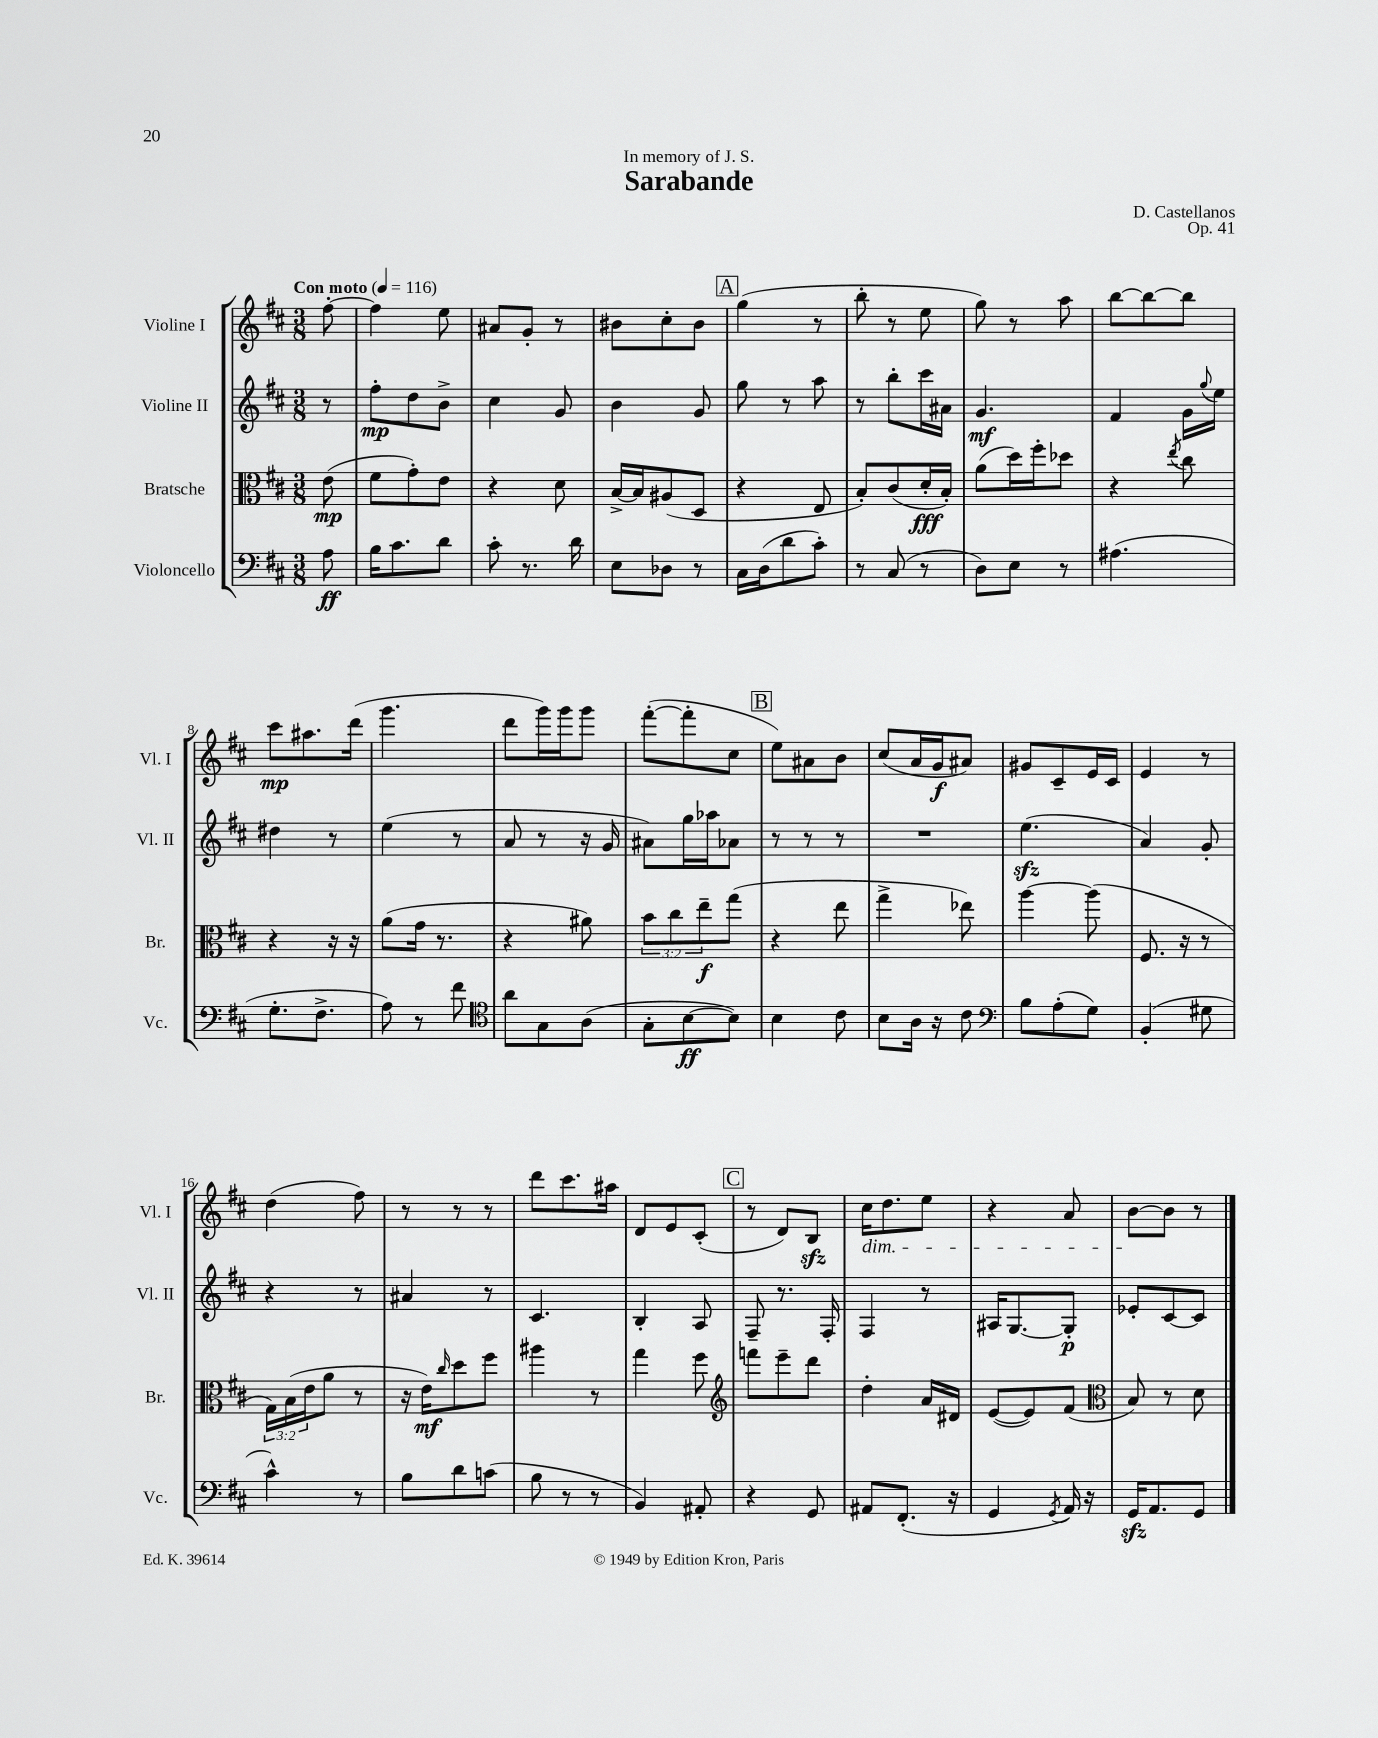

**kern	**dynam	**kern	**dynam	**kern	**dynam	**kern	**dynam
*part4	*part4	*part3	*part3	*part2	*part2	*part1	*part1
*staff4	*staff4	*staff3	*staff3	*staff2	*staff2	*staff1	*staff1
*I"Violoncello	*	*I"Bratsche	*	*I"Violine II	*	*I"Violine I	*
*I'Vc.	*	*I'Br.	*	*I'Vl. II	*	*I'Vl. I	*
*clefF4	*	*clefC3	*	*clefG2	*	*clefG2	*
*k[f#c#]	*	*k[f#c#]	*	*k[f#c#]	*	*k[f#c#]	*
*M3/8	*	*M3/8	*	*M3/8	*	*M3/8	*
*MM116	*	*MM116	*	*MM116	*	*MM116	*
=	=	=	=	=	=	=	=
!	!	!	!	!	!	!LO:TX:a:B:t=Con moto	!
8A\	ff	(8e\	mp	8r	.	[8ff#'\	.
=1	=1	=1	=1	=1	=1	=1	=1
16B\KL	.	8f#\L	.	8ff#'\L	mp	4ff#\]	.
8.c#\	.	.	.	.	.	.	.
.	.	8g'\)	.	8dd\	.	.	.
8d\J	.	8e\J	.	8b^\J	.	8ee\	.
=2	=2	=2	=2	=2	=2	=2	=2
8c#'\	.	4r	.	4cc#\	.	8a#X/L	.
8.r	.	.	.	.	.	8g'/J	.
.	.	8d\	.	8g/	.	8r	.
16d\	.	.	.	.	.	.	.
=3	=3	=3	=3	=3	=3	=3	=3
8E\L	.	[16B^/LL	.	4b\	.	8b#X\L	.
.	.	16B/J]	.	.	.	.	.
8D-X\J	.	(8A#X/	.	.	.	8cc#'\	.
8r	.	8D/J	.	8g/	.	8b#\J	.
!!LO:REH:place=s1:t=A
=4	=4	=4	=4	=4	=4	=4	=4
16C#\LL	.	4r	.	8gg\	.	(4gg\	.
(16D\J	.	.	.	.	.	.	.
8d\	.	.	.	8r	.	.	.
8c#'\J)	.	8E/	.	8aa\	.	8r	.
=5	=5	=5	=5	=5	=5	=5	=5
8r	.	8B'/L)	.	8r	.	8bb'\	.
(8C#/	.	(8c#/	.	8bb'\L	.	8r	.
8r	.	16d'/L	fff	16ccc#\L	.	8ee\	.
.	.	16B'/JJ)	.	16a#X\JJ	.	.	.
=6	=6	=6	=6	=6	=6	=6	=6
8D\L)	.	(8a\L	.	4.g/	mf	8gg\)	.
8E\J	.	16dd\L)	.	.	.	8r	.
.	.	16ff#'\J	.	.	.	.	.
8r	.	8dd-X\J	.	.	.	8aa\	.
=7	=7	=7	=7	=7	=7	=7	=7
(4.A#X\	.	4r	.	4f#/	.	[8bb\L	.
.	.	.	.	.	.	8bb\_	.
.	.	8qee/	.	.	.	.	.
.	.	8cc#\	.	16g\LL	.	8bb\J]	.
.	.	.	.	8qqgg/	.	.	.
.	.	.	.	16ee\JJ	.	.	.
!!LO:LB:g=z
=8	=8	=8	=8	=8	=8	=8	=8
8.G'\L	.	4r	.	4dd#X\	.	8ccc#\L	mp
.	.	.	.	.	.	8.aa#X\	.
8.F#^\J	.	.	.	.	.	.	.
.	.	16r	.	8r	.	.	.
.	.	16r	.	.	.	(16ddd\Jk	.
=9	=9	=9	=9	=9	=9	=9	=9
8A\)	.	(8a\L	.	(4ee\	.	4.ggg\	.
8r	.	16g\Jk	.	.	.	.	.
.	.	8.r	.	.	.	.	.
8f#\	.	.	.	8r	.	.	.
=10	=10	=10	=10	=10	=10	=10	=10
*clefC4	*	*	*	*	*	*	*
8a\L	.	4r	.	8a/	.	8ddd\L	.
8G\	.	.	.	8r	.	16ggg\L)	.
.	.	.	.	.	.	16ggg\J	.
(8A\J	.	8a#X\)	.	16r	.	8ggg\J	.
.	.	.	.	16g/	.	.	.
=11	=11	=11	=11	=11	=11	=11	=11
8G'\L	.	12b\L	.	8a#X\L)	.	([8fff#'\L	.
.	.	12cc#\	.	.	.	.	.
[8B\	ff	.	.	16gg\L	.	8fff#'\]	.
.	.	12ee~\	f	.	.	.	.
.	.	.	.	16aa-X\J	.	.	.
8B\J])	.	(8gg\J	.	8a-X\J	.	8cc#\J	.
!!LO:REH:place=s1:t=B
=12	=12	=12	=12	=12	=12	=12	=12
4B\	.	4r	.	8r	.	8ee\L)	.
.	.	.	.	8r	.	8a#X\	.
8c#\	.	8ee\	.	8r	.	8b\J	.
=13	=13	=13	=13	=13	=13	=13	=13
8B\L	.	4gg^\	.	4.r	.	(8cc#/L	.
16A\Jk	.	.	.	.	.	16a/L	.
16r	.	.	.	.	.	16g/J	f
8c#\	.	8ee-X\)	.	.	.	8a#X/J)	.
=14	=14	=14	=14	=14	=14	=14	=14
*clefF4	*	*	*	*	*	*	*
8B\L	.	[4aa\	.	(4.eezz\	.	8g#X/L	.
(8A'\	.	.	.	.	.	8c#~/	.
8G\J)	.	(8aa\]	.	.	.	16e/L	.
.	.	.	.	.	.	16c#/JJ	.
=15	=15	=15	=15	=15	=15	=15	=15
(4BB'/	.	8.F#/	.	4a/)	.	4e/	.
.	.	16r	.	.	.	.	.
8G#X\	.	8r	.	8g'/	.	8r	.
!!LO:LB:g=z
=16	=16	=16	=16	=16	=16	=16	=16
4c#^^\)	.	24G\LL)	.	4r	.	(4dd\	.
.	.	(24B\	.	.	.	.	.
.	.	24e\J	.	.	.	.	.
.	.	8a\J	.	.	.	.	.
8r	.	8r	.	8r	.	8ff#\)	.
=17	=17	=17	=17	=17	=17	=17	=17
8B\L	.	16r	.	4a#X/	.	8r	.
.	.	16e\KL)	mf	.	.	.	.
.	.	16qqcc#/	.	.	.	.	.
8d\	.	8dd\	.	.	.	8r	.
(8cn\J	.	8ff#\J	.	8r	.	8r	.
=18	=18	=18	=18	=18	=18	=18	=18
8B\	.	4aa#X\	.	4.c#/	.	8ddd\L	.
8r	.	.	.	.	.	8.ccc#\	.
8r	.	8r	.	.	.	.	.
.	.	.	.	.	.	16aa#X\Jk	.
=19	=19	=19	=19	=19	=19	=19	=19
4BB/)	.	4gg\	.	4B'/	.	8d/L	.
.	.	.	.	.	.	8e/	.
8AA#X'/	.	8ff#\	.	8A/	.	(8c#'/J	.
!!LO:REH:place=s1:t=C
=20	=20	=20	=20	=20	=20	=20	=20
*	*	*clefG2	*	*	*	*	*
4r	.	8fffn\L	.	8F#~/	.	8r	.
.	.	8eee~\	.	8.r	.	8d/L)	.
8GG/	.	8ddd\J	.	.	.	8Bzz/J	.
.	.	.	.	16F#'/	.	.	.
=21	=21	=21	=21	=21	=21	=21	=21
!	!	!	!	!	!	!LO:TX:b:i:t=dim.	!
8AA#X/L	.	4dd'\	.	4F#/	.	16cc#\KL	.
.	.	.	.	.	.	8.dd\	.
(8.FF#'/J	.	.	.	.	.	.	.
.	.	16a/LL	.	8r	.	8ee\J	.
16r	.	16d#X/JJ	.	.	.	.	.
=22	=22	=22	=22	=22	=22	=22	=22
4GG/	.	([8e/L	.	16A#X/KL	.	4r	.
.	.	.	.	[8.G/	.	.	.
.	.	8e/])	.	.	.	.	.
8qGG/	.	.	.	.	.	.	.
16AA/)	.	(8f#/J	.	8G'/J]	p	8a/	.
16r	.	.	.	.	.	.	.
=23	=23	=23	=23	=23	=23	=23	=23
*	*	*clefC3	*	*	*	*	*
16GGzz/KL	.	8B/)	.	8e-X'/L	.	[8b\L	.
8.AA/	.	.	.	.	.	.	.
.	.	8r	.	[8c#/	.	8b\J]	.
8GG/J	.	8d\	.	8c#/J]	.	8r	.
==	==	==	==	==	==	==	==
*-	*-	*-	*-	*-	*-	*-	*-
